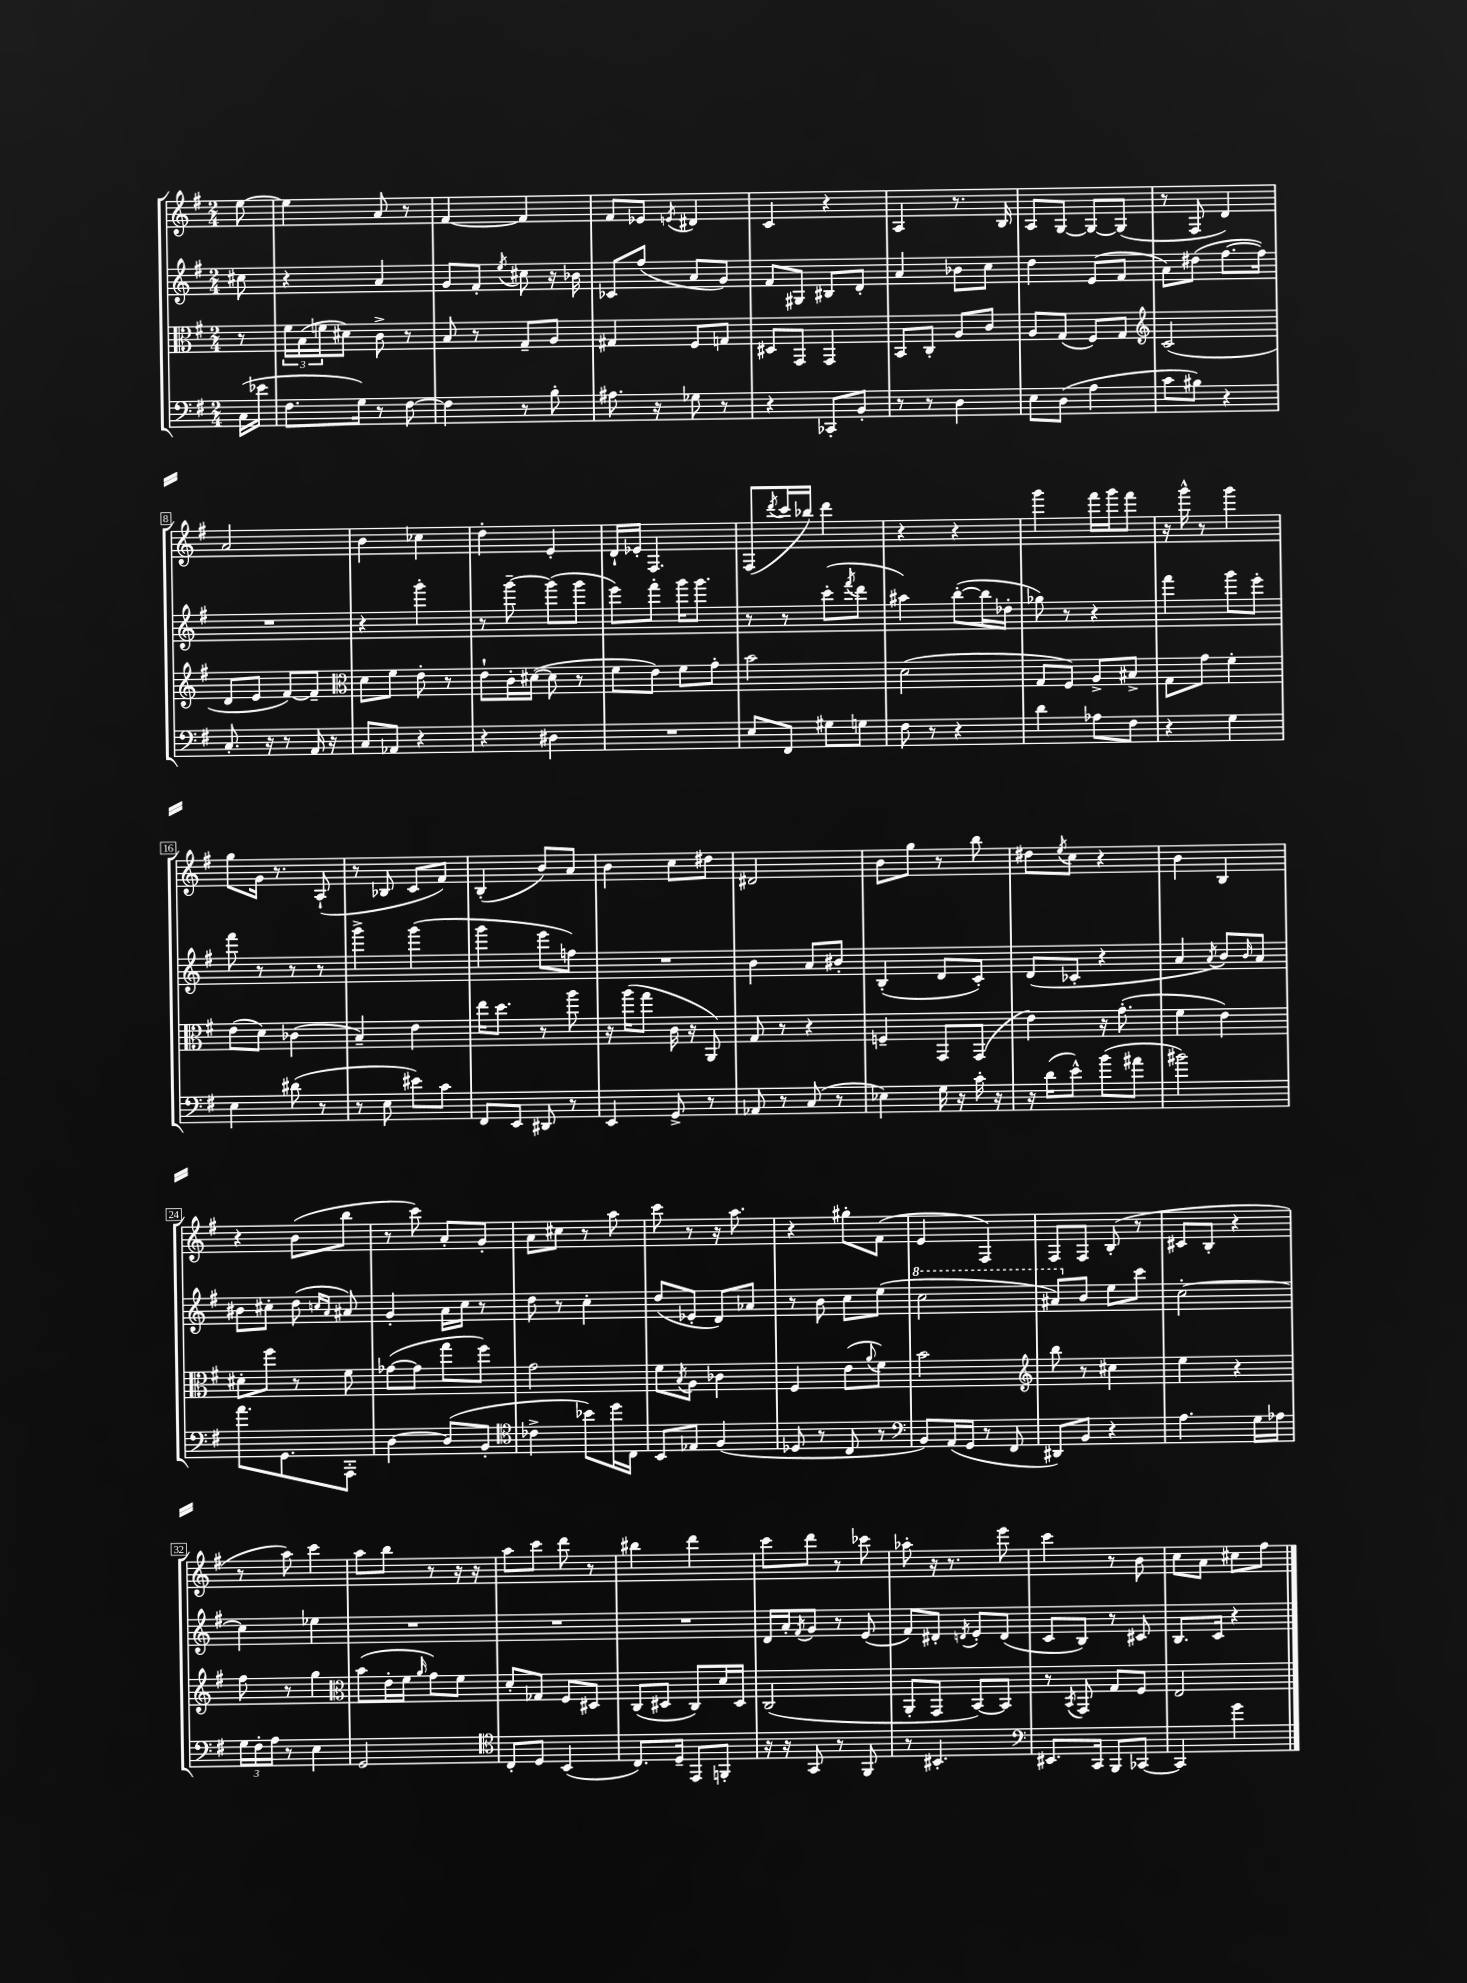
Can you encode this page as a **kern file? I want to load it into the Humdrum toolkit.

**kern	**kern	**kern	**kern
*part4	*part3	*part2	*part1
*staff4	*staff3	*staff2	*staff1
*clefF4	*clefC3	*clefG2	*clefG2
*k[f#]	*k[f#]	*k[f#]	*k[f#]
*M2/4	*M2/4	*M2/4	*M2/4
=	=	=	=
(16C\LL	8r	8cc#X\	[8ee\
16e-X\JJ	.	.	.
=1	=1	=1	=1
8.F#\L	24f#\LL	4r	4ee\]
.	(24B\	.	.
.	24fn\J	.	.
.	8d#X\J)	.	.
16G\Jk)	.	.	.
8r	8c^\	4a/	8a/
[8F#\	8r	.	8r
=2	=2	=2	=2
4F#\]	8B/	8g/L	[4f#/
.	8r	8f#'/J	.
.	.	8qee/	.
8r	8G~/L	8cc#X\	4f#/]
8B'\	8A/J	16r	.
.	.	16b-X\	.
=3	=3	=3	=3
8.A#X\	4G#X/	8c-X/L	8f#/L
.	.	(8ff#/J	8e-X/J
16r	.	.	.
.	.	.	8qen/
8G-X\	8F#/L	8a/L	4d#X/
8r	8Gn/J	8g/J)	.
=4	=4	=4	=4
4r	8D#X/L	8f#/L	4c/
.	8GG/J	8G#X/J	.
8CC-X'/L	4GG/	8B#X/L	4r
8BB'/J	.	8d'/J	.
=5	=5	=5	=5
8r	8BB/L	4a/	4A/
8r	8C'/J	.	.
4D\	8A/L	8b-X\L	8.r
.	8c/J	8cc\J	.
.	.	.	16B/
=6	=6	=6	=6
8E\L	8A/L	4dd\	8A/L
(8D\J	(8G/J	.	[8G/J
4A\	8F#/L)	(8e/L	8G/L_
.	8G/J	8f#/J	(8G/J]
=7	=7	=7	=7
*	*clefG2	*	*
8c\L	(2c/	8a\L)	8r
8B#X\J)	.	(8dd#X\J	8F#/
4r	.	[8.ff#\L	4d/)
.	.	16ff#\Jk])	.
!!LO:LB:g=z
=8	=8	=8	=8
8.C'/	8d/L	2r	2a/
.	8e/J	.	.
16r	.	.	.
8r	[8f#/L)	.	.
16AA/	8f#~/J]	.	.
16r	.	.	.
=9	=9	=9	=9
*	*clefC3	*	*
8C/L	8d\L	4r	4b\
8AA-X/J	8f#\J	.	.
4r	8e'\	4ggg'\	4cc-X\
.	8r	.	.
=10	=10	=10	=10
4r	8e`\L	8r	4dd'\
.	16c'\L	[8ggg~\	.
.	([16d#X\JJ	.	.
4D#X\	8d#\]	(8ggg\L]	4e'/
.	8r	8ggg\J	.
=11	=11	=11	=11
2r	8f#\L	8eee\L)	16d`/LL
.	.	.	16e-X'/JJ
.	8e\J)	8fff#'\J	4.F#/
.	8f#\L	16ggg\KL	.
.	.	8.ggg\J	.
.	8g'\J	.	.
=12	=12	=12	=12
8E/L	2b\	8r	(8F#/L
.	.	.	8qddd/
8FF#/J	.	8r	16ccc/L
.	.	.	16bb-X/JJ)
8G#X\L	.	(8ccc'\L	4ddd\
.	.	8qfff#/	.
8Gn\J	.	8ddd\J	.
=13	=13	=13	=13
8F#\	(2d\	4aa#X\)	4r
8r	.	.	.
4r	.	([8bb'\L	4r
.	.	16bb\L]	.
.	.	16dd-X'\JJ	.
=14	=14	=14	=14
4d\	8G/L	8gg-X\)	4ggg\
.	8F#/J)	8r	.
8A-X\L	8A^/L	4r	16fff#\LL
.	.	.	16ggg\J
8F#\J	8B#X^/J	.	8fff#\J
=15	=15	=15	=15
4r	8G\L	4fff#\	16r
.	.	.	16ggg^^\
.	8g\J	.	8r
4G\	4f#'\	8ggg\L	4ggg\
.	.	8eee'\J	.
!!LO:LB:g=z
=16	=16	=16	=16
4E\	(8e\L	8fff#\	8gg\L
.	8d\J)	8r	16g\Jk
.	.	.	8.r
(8d#X\	(4c-X\	8r	.
8r	.	8r	(8A`/
=17	=17	=17	=17
8r	4B~/)	4ggg^\	8r
8E\	.	.	8B-X/
8e#X\L)	4e\	(4ggg\	8c/L
8c\J	.	.	8f#/J)
=18	=18	=18	=18
8FF#/L	16ee\KL	4ggg\	(4B'/
.	8.dd\J	.	.
8EE/J	.	.	.
8DD#X/	8r	8eee\L	8b/L)
8r	8aa\	8ffn\J)	8a/J
=19	=19	=19	=19
4EE/	16r	2r	4b\
.	(16aa\KL	.	.
.	8gg\J	.	.
8GG^/	16c\	.	8cc\L
.	16r	.	.
8r	8AA/)	.	8dd#X\J
=20	=20	=20	=20
8AA-X/	8G/	4b\	2d#X/
8r	8r	.	.
(8C/	4r	8a/L	.
8r	.	8b#X'/J	.
=21	=21	=21	=21
4E-X\)	4Fn~/	(4B'/	8b\L
.	.	.	8gg\J
16G\	8GG/L	8d/L	8r
16r	.	.	.
16c'\	(8GG/J	8c'/J)	8bb\
16r	.	.	.
=22	=22	=22	=22
16r	4e\)	(8d/L	8dd#X\L
(16d\KL	.	.	.
.	.	.	8qee/
8e^^\J)	.	8c-X'/J	8cc\J
(8b\L	16r	4r	4r
.	(8.g'\	.	.
8a#X\J	.	.	.
=23	=23	=23	=23
2b#X\)	4f#\	4a/	4b\
.	.	8qa/	.
.	4e\)	8b/L)	4B/
.	.	16qqb/	.
.	.	8a/J	.
!!LO:LB:g=z
=24	=24	=24	=24
8.a\L	8d#X'\L	8b#X\L	4r
.	8ff#\J	8cc#X'\J	.
8.GG\	.	.	.
.	8r	(8dd\	(8b\L
.	.	16qqccn/LL	.
.	.	16qqa/JJ	.
8AAA'\J	8f#\	8a#X/)	8bb\J
=25	=25	=25	=25
[4D\	([8g-X\L	4g'/	8r
.	8g-\J]	.	8ccc\)
(8D/L]	8gg\L	16a\LL	8a'/L
.	.	16cc\JJ	.
8BB'/J	8ff#\J)	8r	8g'/J
=26	=26	=26	=26
*clefC4	*	*	*
4c-X^\	2g\	8dd\	8a\L
.	.	8r	8cc#X\J
8b-X\L)	.	4cc'\	8r
16dd\L	.	.	8aa\
16C\JJ	.	.	.
=27	=27	=27	=27
8BB/L	8f#\L	(8dd/L	8ccc\
.	8qB/	.	.
8E-X/J	8A\J	8e-X'/J	8r
(4F#/	4c-X\	8d/L)	16r
.	.	.	8.aa\
.	.	8a-X/J	.
=28	=28	=28	=28
8D-X/	4F#/	8r	4r
8r	.	8b\	.
8C/	(8e\L	8cc\L	8gg#X'\L
.	8qqa/	.	.
8r	8f#\J)	(8ee\J	(8f#\J
=29	=29	=29	=29
*clefF4	*	*	*
*	*	*8va	*
8BB/L)	2b\	2ccc\	4e/
(16AA/L	.	.	.
16GG/JJ	.	.	.
8r	.	.	4F#/)
8FF#/	.	.	.
=30	=30	=30	=30
*	*clefG2	*	*
8DD#X/L)	8bb\	8aa#X/L)	8F#/L
*	*	*X8va	*
8BB/J	8r	8b/J	8F#/J
4r	4cc#X\	8ee\L	(8B'/
.	.	8ccc\J	8r
=31	=31	=31	=31
4.A\	4ee\	[2cc'\	8c#X/L
.	.	.	8B'/J
.	4r	.	4r
16G\LL	.	.	.
16A-X\JJ	.	.	.
!!LO:LB:g=z
=32	=32	=32	=32
24G\LL	8ff#\	4cc\]	8r
24F#'\	.	.	.
24A\JJ	.	.	.
8r	8r	.	8aa\)
4E\	4gg\	4ee-X\	4ccc\
=33	=33	=33	=33
*	*clefC3	*	*
2GG/	(8b\L	2r	8aa\L
.	16e'\L	.	8bb\J
.	16f#\JJ	.	.
.	16qqa/	.	.
.	8g\L)	.	8r
.	8f#\J	.	16r
.	.	.	16r
=34	=34	=34	=34
*clefC4	*	*	*
8C'/L	8d'/L	2r	8aa\L
8D/J	8G-X/J	.	8ccc\J
(4BB/	8F#/L	.	8ddd\
.	8D#X/J	.	8r
=35	=35	=35	=35
8.C/L)	(8C/L	2r	4bb#X\
.	8D#X/J	.	.
16D~/Jk	.	.	.
8EE/L	8C/L)	.	4ddd\
8FFn'/J	16d/L	.	.
.	16D#/JJ	.	.
=36	=36	=36	=36
16r	(2C/	16d/LL	8ccc\L
16r	.	16a'/J	.
.	.	8qf#/	.
8GG/	.	8g/J	8ddd\J
8r	.	8r	8r
8FF#/	.	(8e/	8ccc-X\
=37	=37	=37	=37
8r	8AA'/L	8f#/L)	8aa-X'\
4.BB#X'/	8GG/J	8d#X'/J	16r
.	.	.	8.r
.	.	8qdn/	.
.	[8BB/L)	8e'/L	.
.	8BB/J]	(8d/J	8eee\
=38	=38	=38	=38
*clefF4	*	*	*
8.EE#X/L	8r	8c/L	4ccc\
.	8qBB/	.	.
.	8GG/	8B/J)	.
16CC/Jk	.	.	.
8BBB/L	8G/L	8r	8r
[8CC-X/J	8F#/J	8c#X/	8b\
=39	=39	=39	=39
4CC-/]	2E/	8.B/L	8cc\L
.	.	.	8a\J
.	.	16c/Jk	.
4g\	.	4r	8cc#X\L
.	.	.	8ff#\J
==	==	==	==
*-	*-	*-	*-
